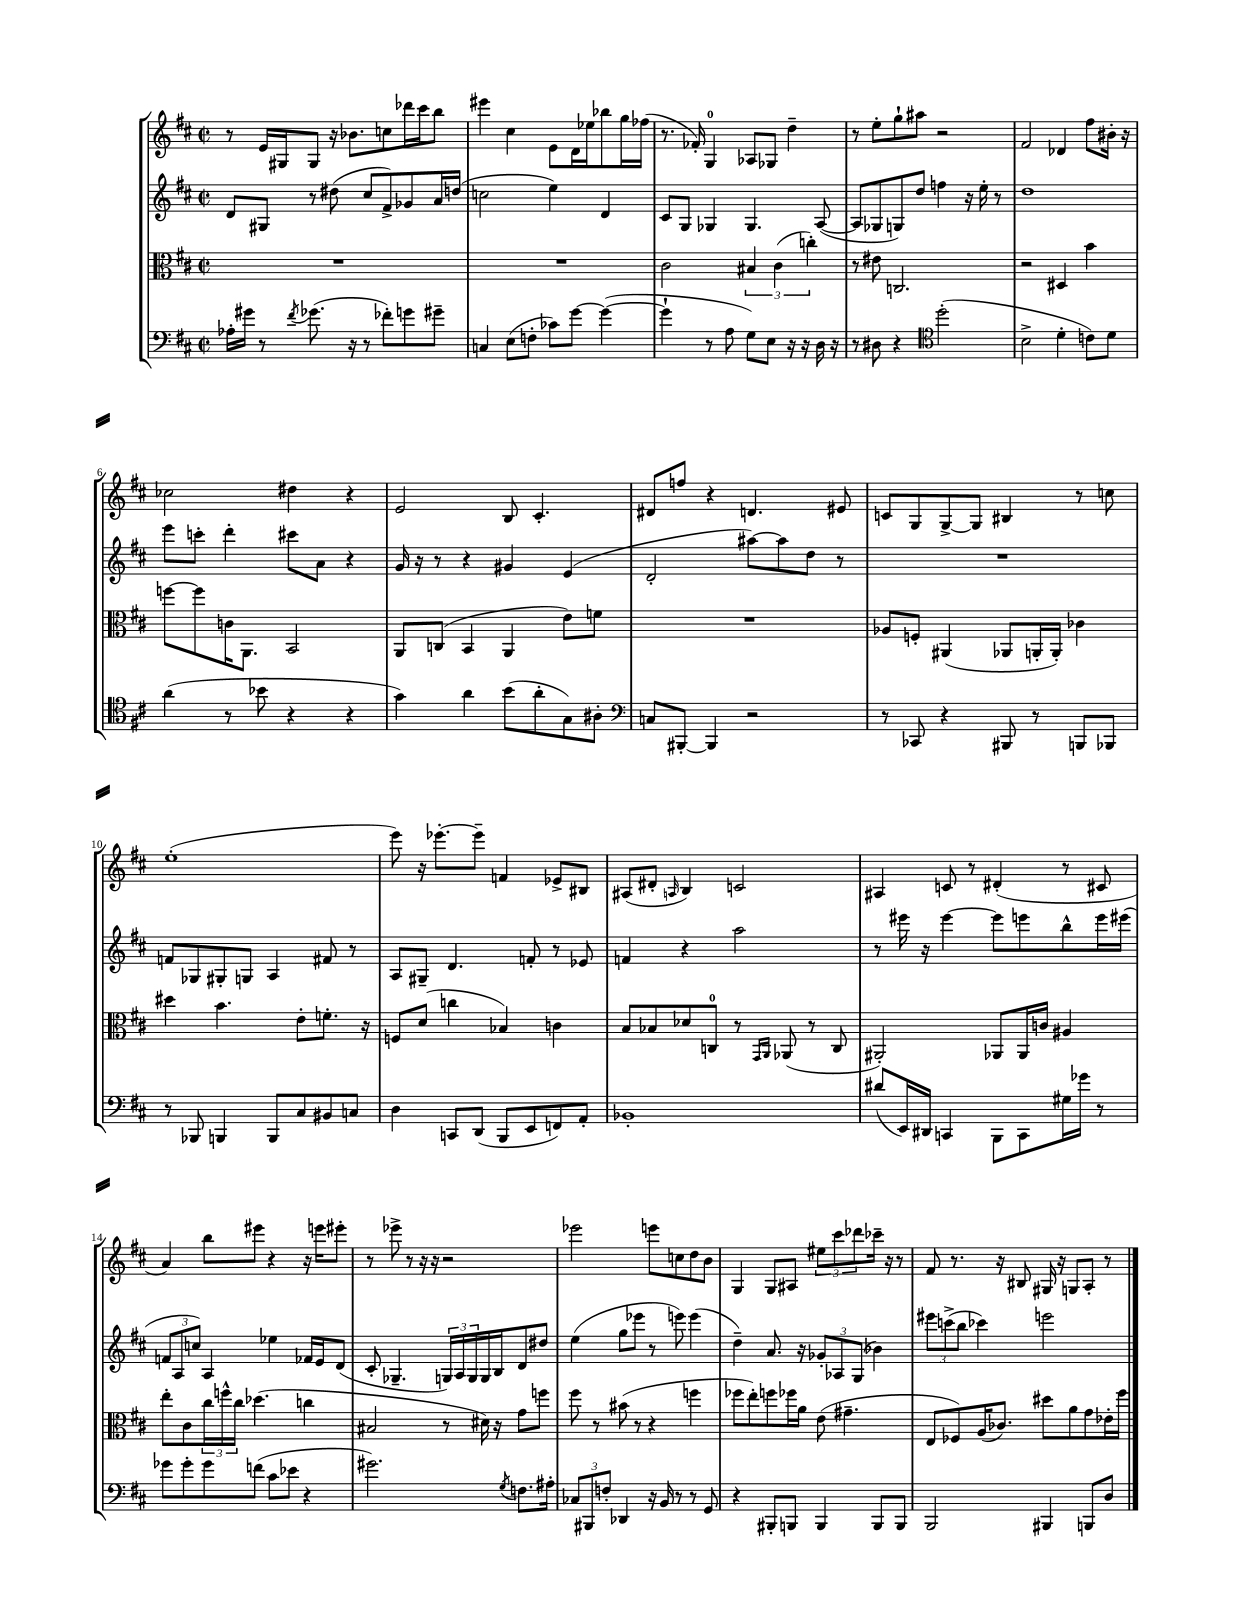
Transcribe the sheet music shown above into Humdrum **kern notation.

**kern	**kern	**kern	**kern
*staff4	*staff3	*staff2	*staff1
*clefF4	*clefC3	*clefG2	*clefG2
*k[f#c#]	*k[f#c#]	*k[f#c#]	*k[f#c#]
*M2/2	*M2/2	*M2/2	*M2/2
*met(c|)	*met(c|)	*met(c|)	*met(c|)
16A-'\LL	1r	8d/L	8r
16g#\JJ	.	.	.
8r	.	8G#/J	16e/LL
.	.	.	16G#/J
8qf#/	.	.	.
(8.g-\	.	8r	8G#/J
.	.	(8dd#\	16r
16r	.	.	8.b-\L
8r	.	8cc#/L	.
8f-'\L)	.	8f#^/)	8cc\
8g\	.	8g-/	16ddd-\L
.	.	.	16ccc#\J
8g#~\J	.	16a/L	8bb\J
.	.	(16dd/JJ	.
=	=	=	=
4C/	1r	2cc\	4eee#\
(8E\L	.	.	4cc#\
8F'\J	.	.	.
8c-\L)	.	4ee\)	8e\L
[8g\J	.	.	16d\L
.	.	.	16ee-\J
(4g\_	.	4d/	8bb-\
.	.	.	16gg\L
.	.	.	(16ff-\JJ
=	=	=	=
4g`\]	2c#\	8c#/L	8.r
.	.	8G/J	.
.	.	.	16f-'/)
8r	.	4G-/	4G/
8A\	.	.	.
8G\L)	6B#/	4.G-/	8A-/L
8E\J	.	.	8G-/J
.	(6c#\	.	.
16r	.	.	4dd~\
16r	.	.	.
.	6cc'\)	.	.
16D\	.	([8A/	.
16r	.	.	.
=	=	=	=
8r	8r	8A/]L	8r
8D#\	8e#\	8G-/	8ee'\L
4r	2.C/	8G/)	8gg`\
.	.	8dd/J	8aa#\J
*clefC4	*	*	*
(2dd'\	.	4ff\	2r
.	.	16r	.
.	.	16ee'\	.
.	.	8r	.
=	=	=	=
2B^\	2r	1dd	2f#/
4d'\	4D#/	.	4d-/
8c\L)	4b\	.	8ff#\L
8d\J	.	.	16b#'\Jk
.	.	.	16r
=	=	=	=
(4a\	[8ff\L	8eee\L	2cc-\
.	8ff\]	8ccc'\J	.
8r	16c\K	4ddd'\	.
.	8.AA\J	.	.
8b-\	.	.	.
4r	2BB/	8ccc#\L	4dd#\
.	.	8a\J	.
4r	.	4r	4r
=	=	=	=
4g\)	8AA/L	16g/	2e/
.	.	16r	.
.	(8C/J	8r	.
4a\	4BB/	4r	.
(8b\L	4AA/	4g#/	8B/
8a'\	.	.	4.c#'/
8G\)	8e\L)	(4e/	.
8A#'\J	8f\J	.	.
=	=	=	=
*clefF4	*	*	*
8C/L	1r	2d'/	8d#/L
[8BBB#'/J	.	.	8ff/J
4BBB#/]	.	.	4r
2r	.	[8aa#\L)	4.d/
.	.	8aa#\]	.
.	.	8dd\J	.
.	.	8r	8e#/
=	=	=	=
8r	8A-/L	1r	8c/L
8CC-/	8F'/J	.	8G/
4r	(4AA#/	.	[8G^/
.	.	.	8G/]J
8BBB#/	8AA-/L	.	4B#/
8r	16AA'/L	.	.
.	16AA'/JJ)	.	.
8BBB/L	4c-\	.	8r
8BBB-/J	.	.	8cc\
=	=	=	=
8r	4dd#\	8f/L	(1ee'
8BBB-/	.	8G-/	.
4BBB/	4.b\	8G#'/	.
.	.	8G/J	.
8BBB/L	.	4A/	.
8C#/	8e'\L	.	.
8BB#/	8.f'\J	8f#/	.
8C/J	.	8r	.
.	16r	.	.
=	=	=	=
4D\	8F/L	8A/L	8eee\)
.	(8d/J	8G#~/J	16r
.	.	.	[8.eee-'\L
8CC/L	4cc\	4.d/	.
(8DD/J	.	.	8eee-~\]J
8BBB/L	4B-/)	.	4f/
8EE/	.	8f'/	.
8FF/)	4c\	8r	8e-^/L
8AA'/J	.	8e-/	8B#/J
=	=	=	=
1BB-'	8B/L	4f/	(8A#/L
.	8B-/	.	8d#'/J
.	.	.	16qqA/
.	8d-/	4r	4B/)
.	8C/J	.	.
.	8r	2aa\	2c/
.	16qqGG/LL	.	.
.	16qqAA/JJ	.	.
.	(8AA-/	.	.
.	8r	.	.
.	8C/	.	.
=	=	=	=
(8d#/L	2AA#'/)	8r	4A#/
16EE/L)	.	16eee#\	.
16DD#/JJ	.	16r	.
4CC/	.	[4eee#\	8c/
.	.	.	8r
8BBB\L	8AA-/L	8eee#\]L	(4d#'/
8CC\	16AA-/L	8eee\	.
.	16c/JJ	.	.
16G#\L	4A#/	8bb^^\	8r
16g-\JJ	.	.	.
8r	.	16eee\L	8c#/
.	.	(16eee#\JJ	.
=	=	=	=
8g-\L	8ee'\L	12f/L	4a/)
.	.	12A/	.
8g-'\	8c#\	.	.
.	.	12cc/J)	.
8g-\	24cc#\L	4A/	8bb\L
.	24ff^^\	.	.
.	24cc#\JJ	.	.
(8f\J	(4.dd-\	.	8eee#\J
8c#\L	.	4ee-\	4r
8e-\J	.	.	.
4r	4cc\	16f-/LL	16r
.	.	16e/J	16eee\LK
.	.	(8d/J	8eee#'\J
=	=	=	=
2.g#\)	2B#/	8c#'/	8r
.	.	4.G-~/	8eee-^\
.	.	.	8r
.	.	.	16r
.	.	.	16r
.	8r	24G/LL)	2r
.	.	24A/	.
.	.	24G/	.
.	16d#\)	16G/	.
.	16r	16B/J	.
8qG/	.	.	.
8.F\L	8g\L	8d/	.
.	8ff\J	8dd#/J	.
16A#'\Jk	.	.	.
=	=	=	=
12C-/L	8ff#\	(4ee\	2eee-\
12BBB#/	.	.	.
.	8r	.	.
12F'/J	.	.	.
4DD-/	(8b#\	8gg\L	.
.	8r	8eee-\J	.
16r	4r	8r	8eee\L
16BB/	.	.	.
8r	.	8eee\)	8cc\
8r	4ff\	(4eee\	8dd\
8GG/	.	.	8b\J
=	=	=	=
4r	8ff-\L	4dd~\)	4G/
.	8ee'\)	.	.
8BBB#'/L	8ff\	8.a/	8G/L
8BBB/J	16ff-\L	.	8A#/J
.	16a\JJ	16r	.
4BBB/	(8e\	12g-'/L	12ee#\L
.	.	12A-/	12ccc#\
.	4.g#~\	.	.
.	.	(12G/J	12ddd-\
8BBB/L	.	4b-\)	16ccc-~\Jk
.	.	.	16r
8BBB/J	.	.	8r
=	=	=	=
2BBB/	8E/L	12eee#\L	8f#/
.	.	(12ccc^\	.
.	8F-/)	.	8.r
.	.	12bb\J	.
.	(16A/K	4ccc-\)	.
.	8.c-/J)	.	16r
.	.	.	8B#/
4BBB#/	8dd#\L	2eee\	16G#/
.	.	.	16r
.	8a\	.	8G/L
8BBB/L	8g\	.	8A'/J
8D/J	16e-'\L	.	8r
.	16ff#\JJ	.	.
==	==	==	==
*-	*-	*-	*-
